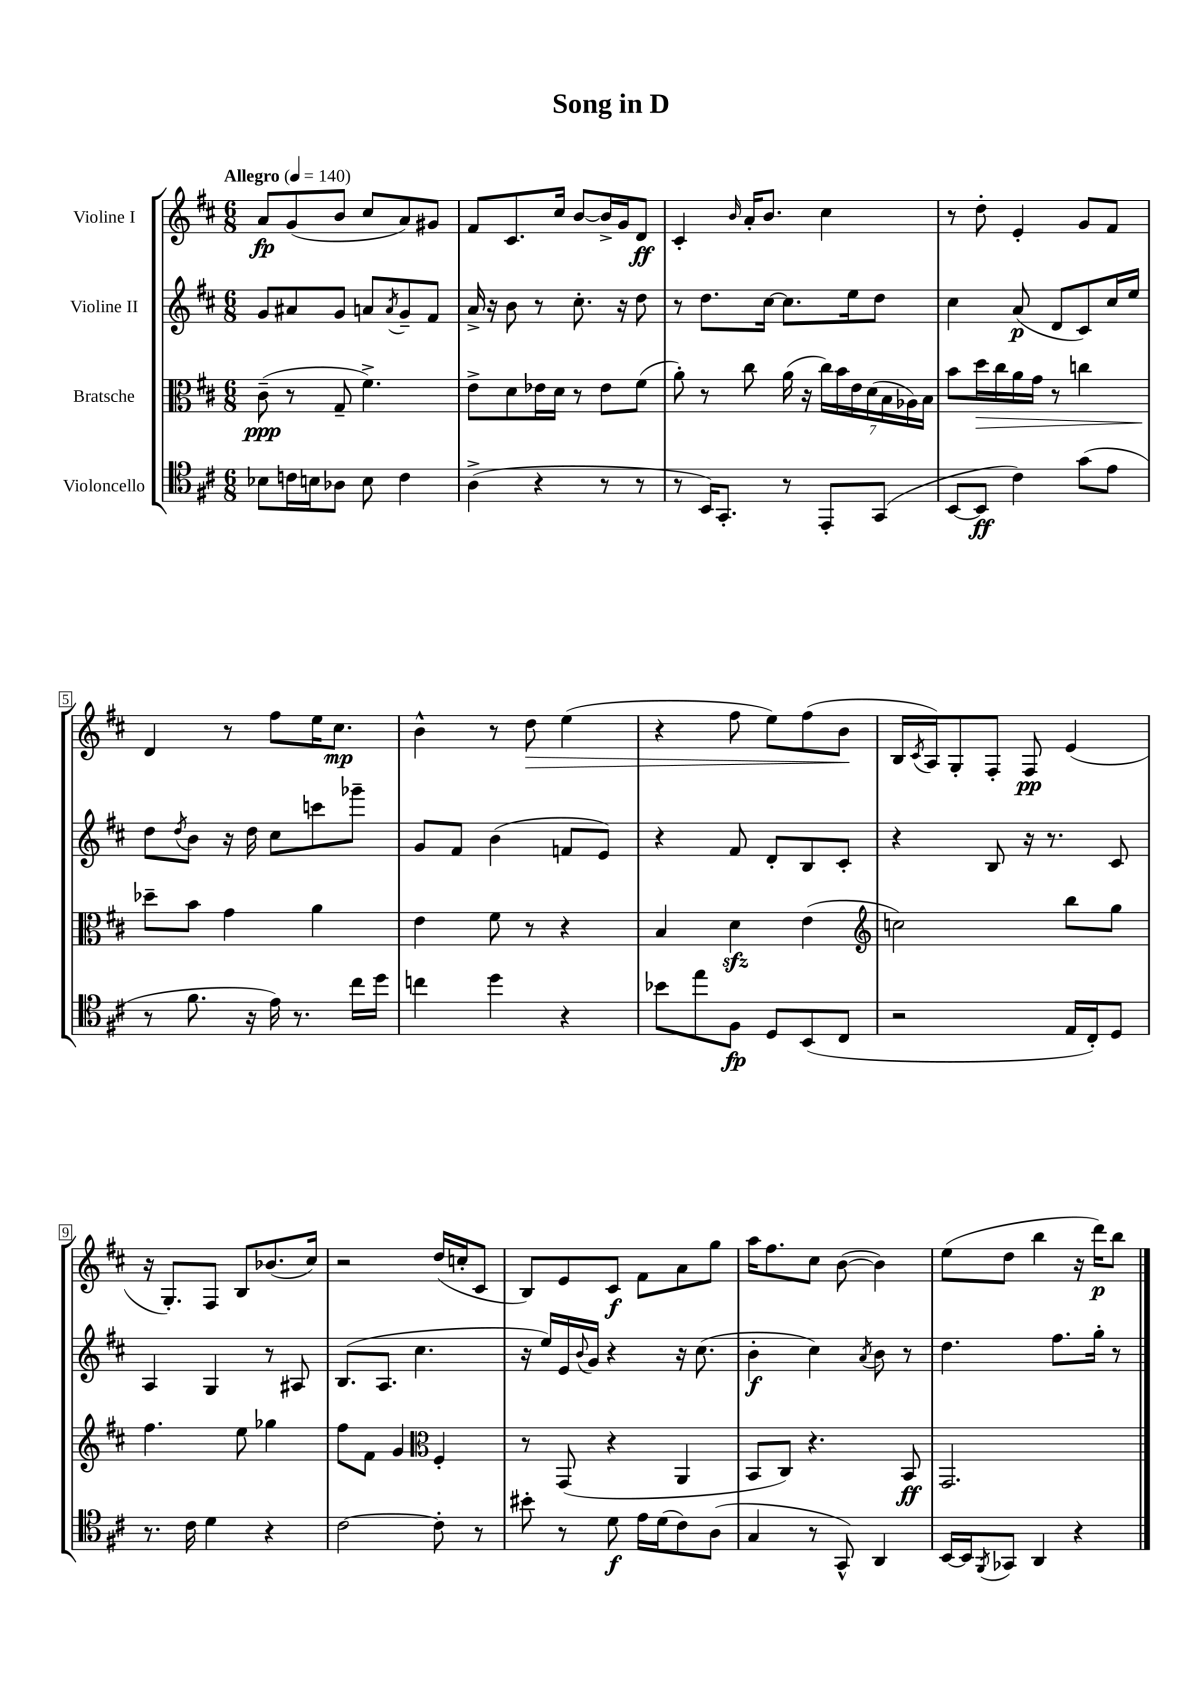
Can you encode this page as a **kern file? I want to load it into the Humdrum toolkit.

**kern	**dynam	**kern	**dynam	**kern	**dynam	**kern	**dynam
*part4	*part4	*part3	*part3	*part2	*part2	*part1	*part1
*staff4	*staff4	*staff3	*staff3	*staff2	*staff2	*staff1	*staff1
*I"Violoncello	*	*I"Bratsche	*	*I"Violine II	*	*I"Violine I	*
*clefC4	*	*clefC3	*	*clefG2	*	*clefG2	*
*k[f#c#]	*	*k[f#c#]	*	*k[f#c#]	*	*k[f#c#]	*
*M6/8	*	*M6/8	*	*M6/8	*	*M6/8	*
*MM140	*	*MM140	*	*MM140	*	*MM140	*
=1	=1	=1	=1	=1	=1	=1	=1
!	!	!	!	!	!	!LO:TX:a:B:t=Allegro	!
8B-X\L	.	(8c#~\	ppp	8g/L	.	8a/L	fp
16cn\L	.	8r	.	8a#X/	.	(8g/	.
16Bn\J	.	.	.	.	.	.	.
8A-X\J	.	8G~/	.	8g/J	.	8b/J	.
8B\	.	4.f#^\)	.	8an/L	.	8cc#/L	.
.	.	.	.	8qa/	.	.	.
4c\	.	.	.	8g~/	.	8a/)	.
.	.	.	.	8f#/J	.	8g#X/J	.
=2	=2	=2	=2	=2	=2	=2	=2
(4A^\	.	8e^\L	.	16a^/	.	8f#/L	.
.	.	.	.	16r	.	.	.
.	.	8d\	.	8b\	.	8.c#/	.
4r	.	16e-X\L	.	8r	.	.	.
.	.	16d\JJ	.	.	.	16cc#/Jk	.
.	.	8r	.	8.cc#'\	.	[8b/L	.
8r	.	8e-\L	.	.	.	16b^/L]	.
.	.	.	.	16r	.	16g/J	.
8r	.	(8f#\J	.	8dd\	.	8d/J	ff
=3	=3	=3	=3	=3	=3	=3	=3
8r	.	8a'\)	.	8r	.	4c#'/	.
16BB/KL)	.	8r	.	8.dd\L	.	.	.
8.GG'/J	.	.	.	.	.	.	.
.	.	.	.	.	.	16qqb/	.
.	.	8cc#\	.	.	.	16a'/KL	.
.	.	.	.	[16cc#\Jk	.	8.b/J	.
8r	.	(16a\	.	8.cc#\L]	.	.	.
.	.	16r	.	.	.	.	.
8EE'/L	.	28cc#\LL)	.	.	.	4cc#\	.
.	.	28b\	.	.	.	.	.
.	.	.	.	16ee\k	.	.	.
.	.	28e\	.	.	.	.	.
.	.	(28d\	.	.	.	.	.
(8GG/J	.	.	.	8dd\J	.	.	.
.	.	28B\	.	.	.	.	.
.	.	28A-X\)	.	.	.	.	.
.	.	28B\JJ	.	.	.	.	.
=4	=4	=4	=4	=4	=4	=4	=4
[8BB/L	.	8b\L	.	4cc#\	.	8r	.
!	!	!	!LO:HP:b	!	!	!	!
8BB/J]	ff	16dd\L	>	.	.	8dd'\	.
.	.	16cc#\	.	.	.	.	.
4c#\)	.	16a\	.	(8a/	p	4e'/	.
.	.	16g\JJ	.	.	.	.	.
.	.	8r	.	8d/L	.	.	.
(8g\L	.	4ccn\	.	8c#/)	.	8g/L	.
8e\J	.	.	.	16cc#/L	.	8f#/J	.
.	.	.	.	16ee/JJ	.	.	.
!!LO:LB:g=z
=5	=5	=5	=5	=5	=5	=5	=5
8r	.	8dd-X~\L	.	8dd\L	.	4d/	.
.	.	.	.	8qdd/	.	.	.
8.f#\	.	8b\J	]	8b\J	.	.	.
.	.	4g\	.	16r	.	8r	.
16r	.	.	.	16dd\	.	.	.
16e\)	.	.	.	8cc#\L	.	8ff#\L	.
8.r	.	.	.	.	.	.	.
.	.	4a\	.	8cccn\	.	16ee\K	.
.	.	.	.	.	.	8.cc#\J	mp
16cc#\LL	.	.	.	8ggg-X~\J	.	.	.
16dd\JJ	.	.	.	.	.	.	.
=6	=6	=6	=6	=6	=6	=6	=6
4ccn\	.	4e\	.	8g/L	.	4b^^\	.
.	.	.	.	8f#/J	.	.	.
4dd\	.	8f#\	.	(4b\	.	8r	.
!	!	!	!	!	!	!	!LO:HP:b
.	.	8r	.	.	.	8dd\	>
4r	.	4r	.	8fn/L	.	(4ee\	.
.	.	.	.	8e/J)	.	.	.
=7	=7	=7	=7	=7	=7	=7	=7
8b-X\L	.	4B/	.	4r	.	4r	.
8ee\	.	.	.	.	.	.	.
8F#\J	fp	4dzz\	.	8f#/	.	8ff#\	.
8D/L	.	.	.	8d'/L	.	8ee\L)	.
(8BB/	.	(4e\	.	8B/	.	(8ff#\	.
8C#/J	.	.	.	8c#'/J	.	8b\J	.
.	.	.	.	.	.	.	]
=8	=8	=8	=8	=8	=8	=8	=8
*	*	*clefG2	*	*	*	*	*
2r	.	2ccn\)	.	4r	.	16B/LL	.
.	.	.	.	.	.	8qc#/	.
.	.	.	.	.	.	16A/J)	.
.	.	.	.	.	.	8G'/	.
.	.	.	.	8B/	.	8F#'/J	.
.	.	.	.	16r	.	8F#/	pp
.	.	.	.	8.r	.	.	.
16E/LL	.	8bb\L	.	.	.	(4e/	.
16C#'/J)	.	.	.	.	.	.	.
8D/J	.	8gg\J	.	8c#/	.	.	.
!!LO:LB:g=z
=9	=9	=9	=9	=9	=9	=9	=9
8.r	.	4.ff#\	.	4A/	.	16r	.
.	.	.	.	.	.	8.G'/L)	.
16c#\	.	.	.	.	.	.	.
4d\	.	.	.	4G/	.	8F#/J	.
.	.	8ee\	.	.	.	8B/L	.
4r	.	4gg-X\	.	8r	.	(8.b-X/	.
.	.	.	.	8A#X/	.	.	.
.	.	.	.	.	.	16cc#/Jk)	.
=10	=10	=10	=10	=10	=10	=10	=10
[2c#\	.	8ff#\L	.	(8.B/L	.	2r	.
.	.	8f#\J	.	.	.	.	.
.	.	.	.	8.A/J	.	.	.
.	.	4g/	.	.	.	.	.
.	.	.	.	4.cc#\	.	.	.
*	*	*clefC3	*	*	*	*	*
8c#'\]	.	4F#'/	.	.	.	(16dd/LL	.
.	.	.	.	.	.	16ccn'/J	.
8r	.	.	.	.	.	8c#/J	.
=11	=11	=11	=11	=11	=11	=11	=11
8b#X'\	.	8r	.	16r	.	8B/L)	.
.	.	.	.	16ee/LL)	.	.	.
8r	.	(8GG/	.	16e/	.	8e/	.
.	.	.	.	8qqb/	.	.	.
.	.	.	.	16g/JJ	.	.	.
8d\	f	4r	.	4r	.	8c#/J	f
16e\LL	.	.	.	.	.	8f#\L	.
(16d\J	.	.	.	.	.	.	.
8c#\)	.	4AA/	.	16r	.	8a\	.
.	.	.	.	(8.cc#\	.	.	.
(8A\J	.	.	.	.	.	8gg\J	.
=12	=12	=12	=12	=12	=12	=12	=12
4G/	.	8BB/L	.	4b'\	f	16aa\KL	.
.	.	.	.	.	.	8.ff#\	.
.	.	8C#/J)	.	.	.	.	.
8r	.	4.r	.	4cc#\)	.	8cc#\J	.
8GG^^/)	.	.	.	.	.	([8b\	.
.	.	.	.	8qa/	.	.	.
4AA/	.	.	.	8b\	.	4b\])	.
.	.	8BB/	ff	8r	.	.	.
=13	=13	=13	=13	=13	=13	=13	=13
[16BB/LL	.	2.GG/	.	4.dd\	.	(8ee\L	.
16BB/J]	.	.	.	.	.	.	.
8qFF#/	.	.	.	.	.	.	.
8GG-X/J	.	.	.	.	.	8dd\J	.
4AA/	.	.	.	.	.	4bb\	.
.	.	.	.	8.ff#\L	.	.	.
4r	.	.	.	.	.	16r	.
.	.	.	.	16gg'\Jk	.	16ddd\KL)	p
.	.	.	.	8r	.	8bb\J	.
==	==	==	==	==	==	==	==
*-	*-	*-	*-	*-	*-	*-	*-
